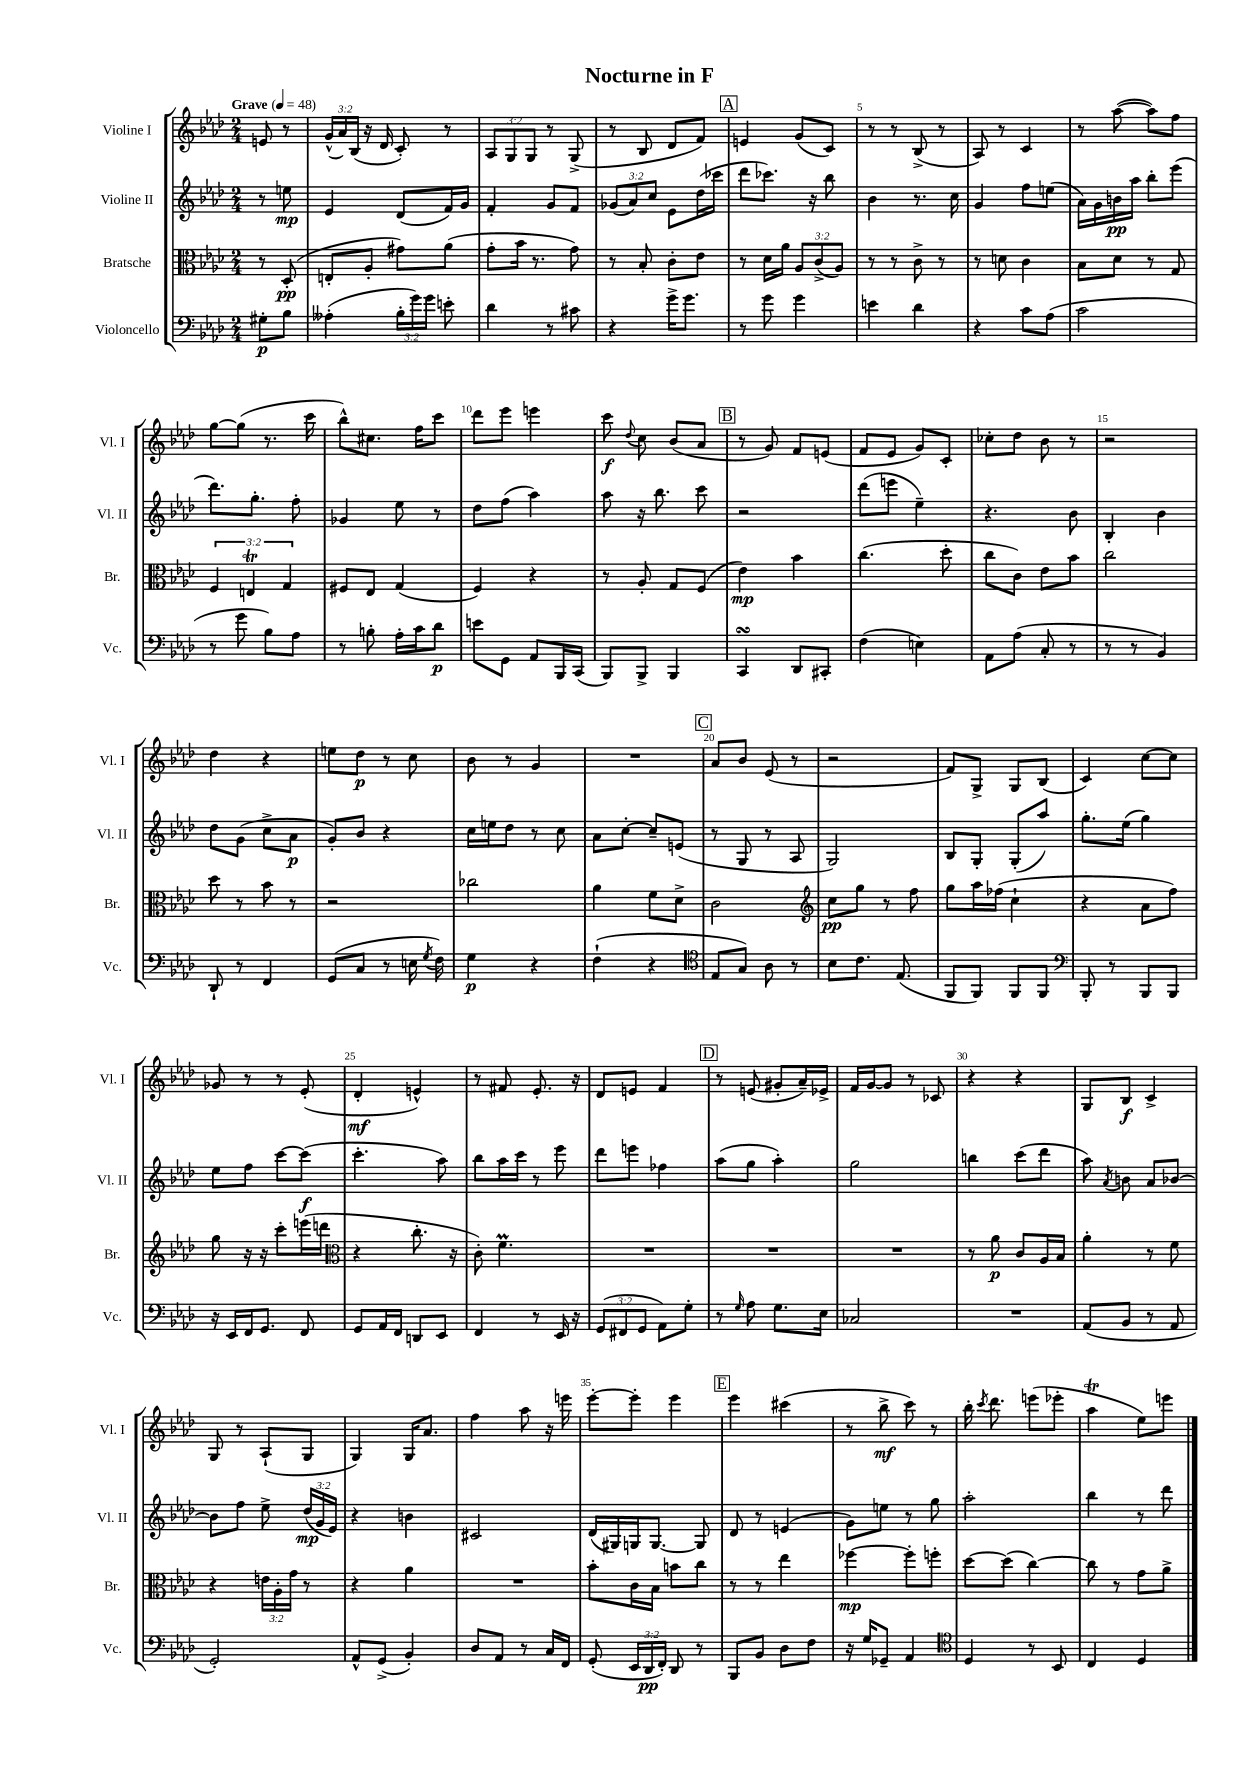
\header { title = "Nocturne in F" }
<<
\new StaffGroup <<
\new Staff = "s0" \with { instrumentName = "Violine I" shortInstrumentName = "Vl. I" } {
    \clef treble \key aes \major \numericTimeSignature \time 2/4 \override Staff.TupletNumber.text = #tuplet-number::calc-fraction-text \partial 4 \tempo "Grave" 4 = 48
    \autoBeamOff e'8 r8 |
    \tuplet 3/2 { g'16[-^( aes'16) bes16]( } r16 des'16 c'8-.) r8 |
    \tuplet 3/2 { aes8[ g8 g8] } r8 g8->( |
    r8 bes8 des'8[ f'8]) |
    \mark \markup { \box "A" } e'4 g'8[( c'8]) |
    r8 r8 bes8->( r8 |
    aes8) r8 c'4 |
    r8 aes''8~( aes''8[) f''8] |
    g''8[~ g''8]( r8. c'''16 |
    bes''8[-^) cis''8.] f''16[ c'''8] |
    des'''8[ ees'''8] e'''4 |
    c'''8\f \appoggiatura { des''8 } c''8 bes'8[( aes'8] |
    \mark \markup { \box "B" } r8 g'8) f'8[ e'8]( |
    f'8[ ees'8] g'8[) c'8]-. |
    ces''8[-. des''8] bes'8 r8 |
    r2 |
    des''4 r4 |
    e''8[ des''8]\p r8 c''8 |
    bes'8 r8 g'4 |
    R2 |
    \mark \markup { \box "C" } aes'8[ bes'8] ees'8( r8 |
    r2 |
    f'8[) g8]-> g8[ bes8]( |
    c'4) c''8[~ c''8] |
    ges'8 r8 r8 ees'8-.( |
    des'4-.\mf e'4-^) |
    r8 fis'8 ees'8.-. r16 |
    des'8[ e'8] f'4 |
    \mark \markup { \box "D" } r8 e'8( gis'8[-. aes'16--) ees'16]-> |
    f'16[ g'16~ g'8] r8 ces'8 |
    r4 r4 |
    g8[ bes8]\f c'4-> |
    g8 r8 aes8[-!( g8] |
    g4) g16[ aes'8.] |
    f''4 aes''8 r16 e'''16 |
    ees'''8[~-. ees'''8]-. ees'''4 |
    \mark \markup { \box "E" } ees'''4 cis'''4( |
    r8 bes''8->\mf c'''8) r8 |
    bes''16-. \acciaccatura { c'''8 } des'''8. e'''8[( ees'''8]-. |
    aes''4\trill ees''8[) e'''8] \bar "|." |
}
\new Staff = "s1" \with { instrumentName = "Violine II" shortInstrumentName = "Vl. II" } {
    \clef treble \key aes \major \numericTimeSignature \time 2/4 \override Staff.TupletNumber.text = #tuplet-number::calc-fraction-text \partial 4
    \autoBeamOff r8 e''8\mp |
    ees'4 des'8[( f'16) g'16] |
    f'4-. g'8[ f'8] |
    \tuplet 3/2 { ges'8[( aes'8) c''8] } ees'8[ des''16( ces'''16] |
    \mark \markup { \box "A" } des'''8[ ces'''8.]) r16 bes''8 |
    bes'4 r8. c''16 |
    g'4 f''8[ e''8]( |
    aes'16[) g'16 b'16\pp aes''16] bes''8[-. ees'''8]( |
    des'''8.[) g''8.]-. f''8-. |
    ges'4 ees''8 r8 |
    des''8[ f''8]( aes''4) |
    aes''8 r16 bes''8. c'''8 |
    \mark \markup { \box "B" } r2 |
    des'''8[( e'''8] ees''4--) |
    r4. bes'8 |
    bes4-. bes'4 |
    des''8[ g'8]( c''8[-> aes'8]\p |
    g'8[-.) bes'8] r4 |
    c''16[ e''16 des''8] r8 c''8 |
    aes'8[ c''8]~-. c''8[-- e'8]( |
    \mark \markup { \box "C" } r8 g8 r8 aes8 |
    g2) |
    bes8[ g8]-. g8[-.( aes''8]) |
    g''8.[-. ees''16]( g''4) |
    ees''8[ f''8] c'''8[~ c'''8]\f( |
    c'''4.-. aes''8) |
    bes''8[ aes''16 c'''16] r8 ees'''8 |
    des'''8[ e'''8] fes''4 |
    \mark \markup { \box "D" } aes''8[( g''8] aes''4-.) |
    g''2 |
    b''4 c'''8[( des'''8] |
    aes''8) \acciaccatura { aes'8 } b'8 aes'8[ bes'8]~ |
    bes'8[ f''8] ees''8-> \tuplet 3/2 { des''16[\mp( g'16 ees'16]) } |
    r4 b'4 |
    cis'2 |
    des'16[( gis16) g16 g8.]~ g8 |
    \mark \markup { \box "E" } des'8 r8 e'4( |
    g'8[) e''8] r8 g''8 |
    aes''2-. |
    bes''4 r8 des'''8 \bar "|." |
}
\new Staff = "s2" \with { instrumentName = "Bratsche" shortInstrumentName = "Br." } {
    \clef alto \key aes \major \numericTimeSignature \time 2/4 \override Staff.TupletNumber.text = #tuplet-number::calc-fraction-text \partial 4
    \autoBeamOff r8 des8-.\pp( |
    e8[-. aes8]-. gis'8[) aes'8]( |
    g'8[-. bes'16] r8. g'8) |
    r8 bes8-. c'8[-. ees'8] |
    \mark \markup { \box "A" } r8 des'16[ aes'16] \tuplet 3/2 { aes8[ c'8->( aes8]) } |
    r8 r8 c'8-> r8 |
    r8 d'8 c'4 |
    bes8[ des'8] r8 g8 |
    \tuplet 3/2 { f4 e4\trill g4 } |
    fis8[ ees8] g4( |
    f4) r4 |
    r8 aes8-. g8[ f8]( |
    \mark \markup { \box "B" } ees'4\mp) bes'4 |
    c''4.( des''8-. |
    c''8[ c'8]) ees'8[ bes'8] |
    c''2 |
    des''8 r8 bes'8 r8 |
    r2 |
    ces''2 |
    aes'4 f'8[ des'8]-> |
    \mark \markup { \box "C" } c'2 |
    \clef treble c''8[\pp g''8] r8 f''8 |
    g''8[ aes''16 fes''16]( c''4-! |
    r4 aes'8[ f''8]) |
    g''8 r16 r16 c'''8[-. e'''16( d'''16] |
    \clef alto r4 c''8.-. r16 |
    c'8-.) f'4.\prall |
    R2 |
    \mark \markup { \box "D" } R2 |
    R2 |
    r8 aes'8\p c'8[ aes16 bes16] |
    aes'4-. r8 f'8 |
    r4 \tuplet 3/2 { e'16[ aes16-. g'16] } r8 |
    r4 aes'4 |
    R2 |
    bes'8[-. c'16 bes16] b'8[ c''8] |
    \mark \markup { \box "E" } r8 r8 ees''4 |
    fes''4~\mp fes''8[-. f''8]-. |
    des''8[~ des''8]( c''4~) |
    c''8 r8 g'8[ aes'8]-> \bar "|." |
}
\new Staff = "s3" \with { instrumentName = "Violoncello" shortInstrumentName = "Vc." } {
    \clef bass \key aes \major \numericTimeSignature \time 2/4 \override Staff.TupletNumber.text = #tuplet-number::calc-fraction-text \partial 4
    \autoBeamOff gis8[-.\p bes8] |
    aeses4-.( \tuplet 3/2 { bes16[-. g'16) g'16] } e'8-. |
    des'4 r8 cis'8 |
    r4 g'16[-> g'8.] |
    \mark \markup { \box "A" } r8 g'8 g'4 |
    e'4 des'4 |
    r4 c'8[ aes8]( |
    c'2 |
    r8 g'8 bes8[) aes8] |
    r8 b8-. aes16[-. c'16 des'8]\p |
    e'8[ g,8] aes,8[ bes,,16 c,16]( |
    bes,,8[) bes,,8]-> bes,,4 |
    \mark \markup { \box "B" } c,4\turn des,8[ cis,8]-. |
    f4( e4) |
    aes,8[ aes8]( c8-. r8 |
    r8 r8 bes,4) |
    des,8-! r8 f,4 |
    g,8[( c8] r8 e16 \acciaccatura { g8 } f16) |
    g4\p r4 |
    f4-!( r4 |
    \mark \markup { \box "C" } \clef tenor ees8[ g8]) aes8 r8 |
    bes8[ c'8.] ees8.( |
    f,8[ f,8]) f,8[ f,8] |
    \clef bass bes,,8-. r8 bes,,8[ bes,,8] |
    r16 ees,16[ f,16 g,8.] f,8 |
    g,8[ aes,16 f,16] d,8[ ees,8] |
    f,4 r8 ees,16 r16 |
    \tuplet 3/2 { g,8[( fis,8 g,8] } aes,8[) g8]-. |
    \mark \markup { \box "D" } r8 \grace { g16 } aes8 g8.[ ees16] |
    ces2 |
    R2 |
    aes,8[( bes,8] r8 aes,8 |
    g,2-.) |
    aes,8[-^ g,8]->( bes,4-.) |
    des8[ aes,8] r8 c16[ f,16] |
    g,8-.( \tuplet 3/2 { ees,16[ des,16\pp f,16]-.) } des,8 r8 |
    \mark \markup { \box "E" } bes,,8[ bes,8] des8[ f8] |
    r16 g16[ ges,8]-- aes,4 |
    \clef tenor des4 r8 bes,8 |
    c4 des4 \bar "|." |
}
>>
>>
\layout { \context { \Score \override BarNumber.break-visibility = ##(#f #t #t) barNumberVisibility = #(every-nth-bar-number-visible 5) } }
